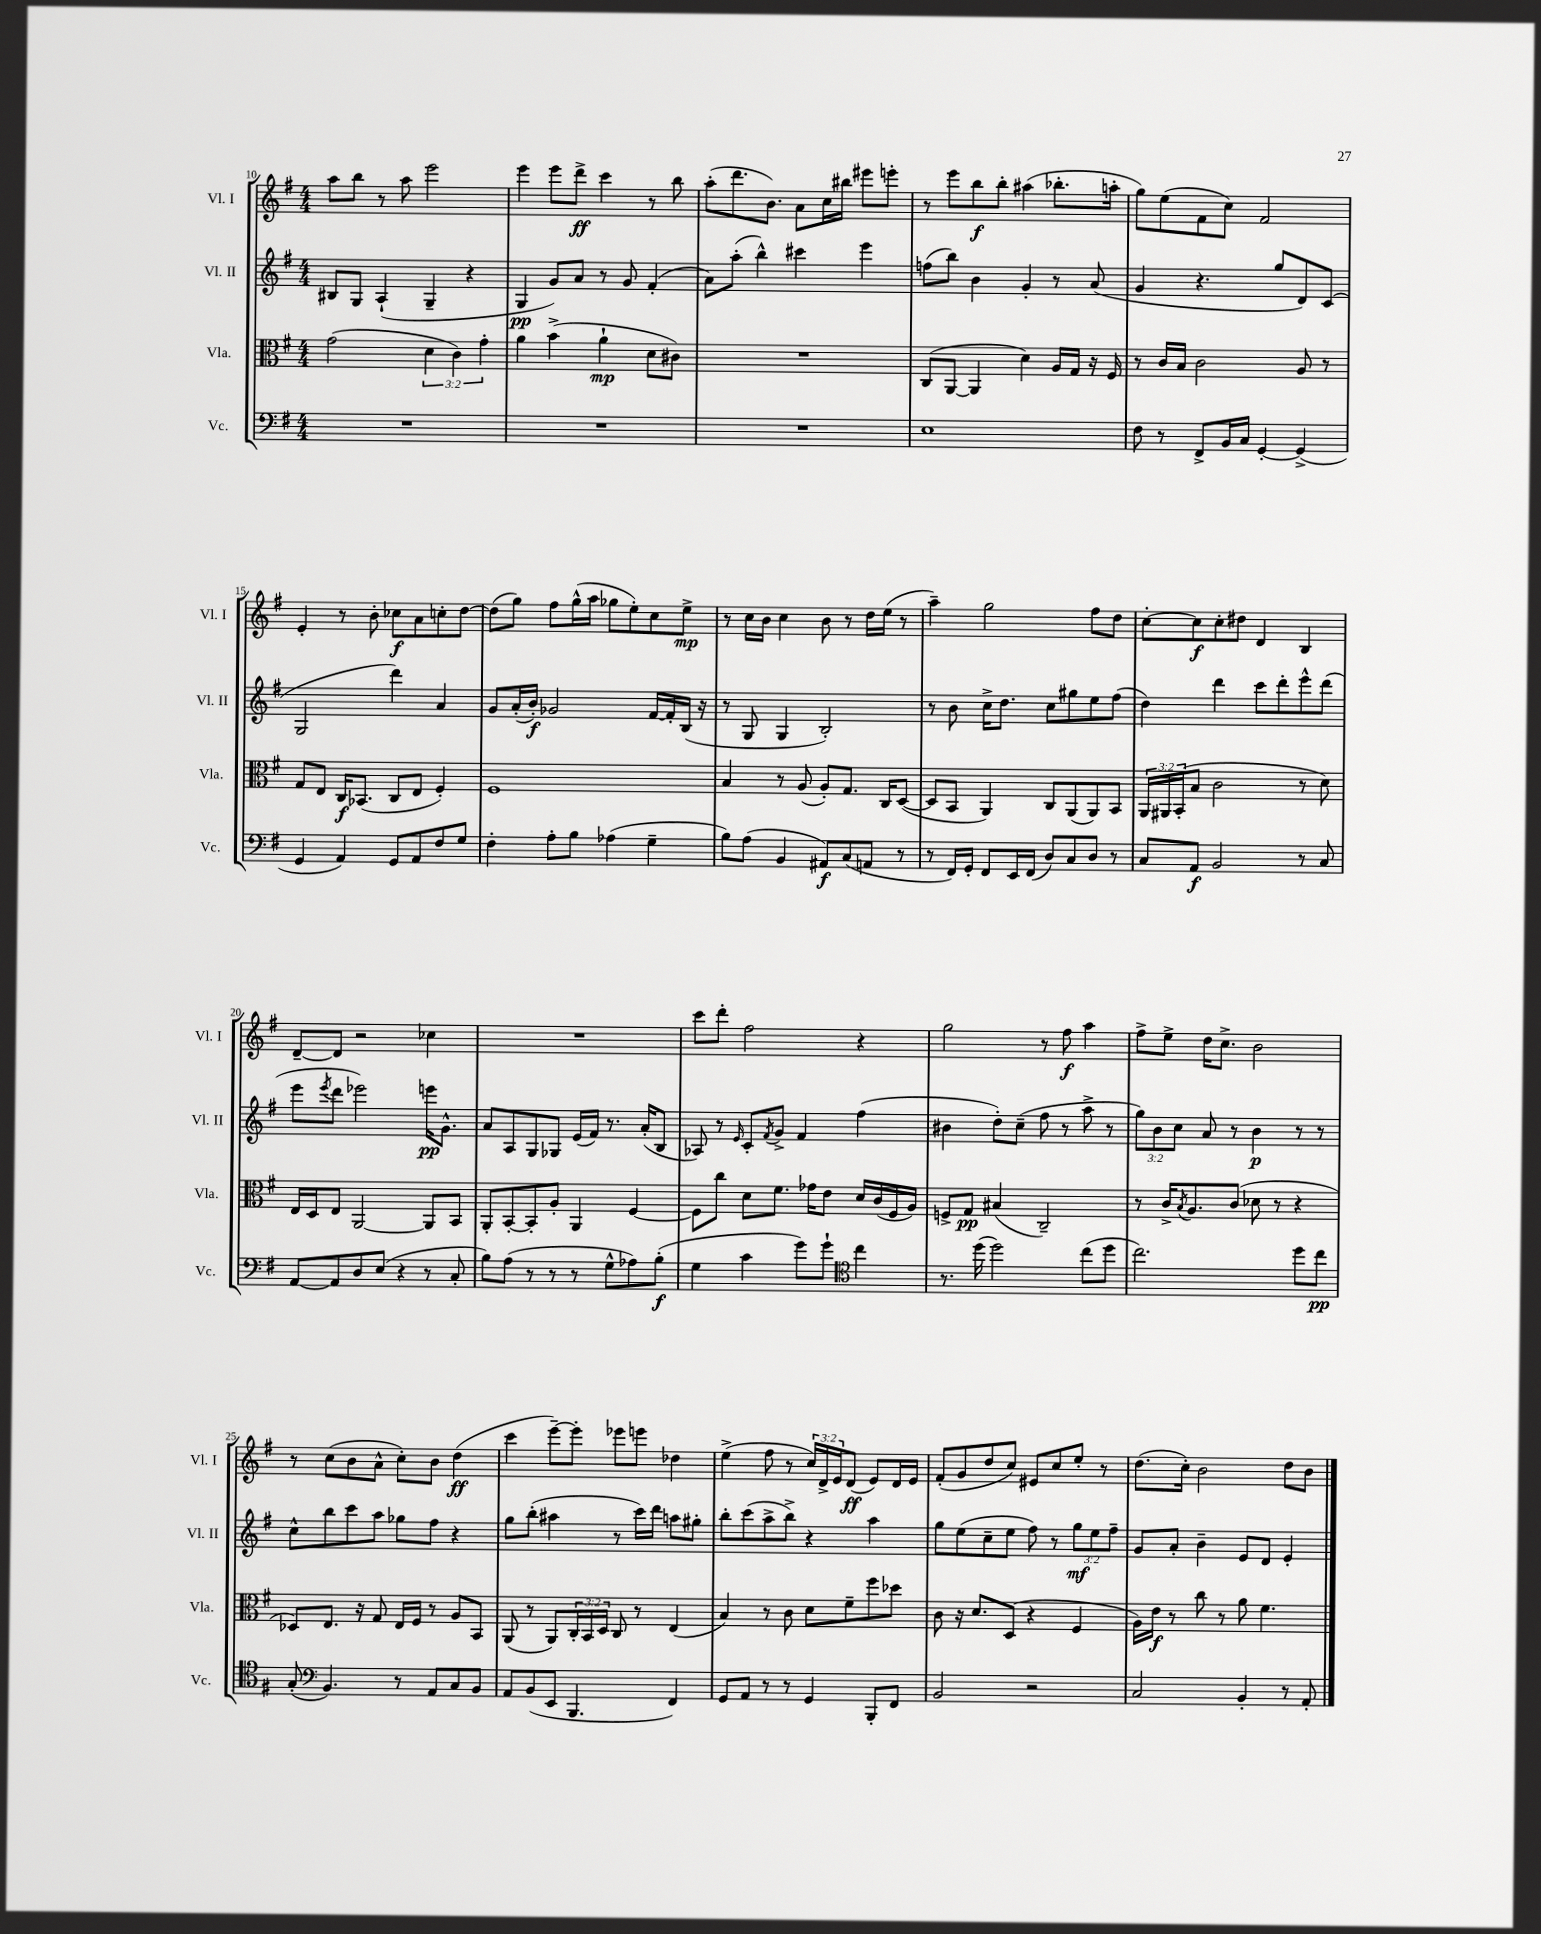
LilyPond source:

<<
\new StaffGroup <<
\new Staff = "s0" \with { instrumentName = "Vl. I" shortInstrumentName = "Vl. I" } {
    \clef treble \key g \major \numericTimeSignature \time 4/4 \override Staff.TupletNumber.text = #tuplet-number::calc-fraction-text
    a''8 b''8 r8 a''8 e'''2 |
    e'''4 e'''8 d'''8->\ff c'''4 r8 b''8 |
    a''8-.( d'''8. b'8.) a'8 c''16 bis''16 eis'''8 e'''8-. |
    r8 e'''8 b''8\f b''8-. ais''4( bes''8.-. a''16-. |
    g''8) e''8( fis'8 c''8) fis'2 |
    e'4-. r8 b'8-. ces''8\f a'8 c''8-. d''8~ |
    d''8( g''8) fis''8 g''16-^( a''16 ges''8 e''8-.) c''8 e''8->\mp |
    r8 c''16 b'16 c''4 b'8 r8 d''16 e''16( r8 |
    a''4--) g''2 fis''8 d''8 |
    c''8~-. c''8\f c''8-. dis''8 d'4 b4 |
    d'8~-- d'8 r2 ces''4 |
    R1 |
    c'''8 d'''8-. fis''2 r4 |
    g''2 r8 fis''8\f a''4 |
    fis''8-> e''8-> d''16 c''8.-> b'2 |
    r8 c''8( b'8 a'8-^ c''8-.) b'8 d''4\ff( |
    c'''4 e'''8~--) e'''8-. ees'''8 e'''8 des''4 |
    e''4->( fis''8 r8 \tuplet 3/2 { c''16) d'16-> e'16 } d'8\ff( e'8) d'16 e'16 |
    fis'8-.( g'8 d''8 c''8) eis'8 c''8 e''8-. r8 |
    d''8.( c''16-.) b'2 d''8 b'8 \bar "|." |
}
\new Staff = "s1" \with { instrumentName = "Vl. II" shortInstrumentName = "Vl. II" } {
    \clef treble \key g \major \numericTimeSignature \time 4/4 \override Staff.TupletNumber.text = #tuplet-number::calc-fraction-text
    bis8 g8 a4-!( g4-- r4 |
    g4\pp g'8) a'8 r8 g'8 fis'4-.( |
    a'8) a''8-.( b''4-^) cis'''4 e'''4 |
    f''8( b''8) b'4 g'4-. r8 a'8( |
    g'4 r4. g''8 d'8) c'8( |
    g2 d'''4) a'4 |
    g'8 a'16-.( b'16-.\f) ges'2 fis'16~ fis'16-. b16( r16 |
    r8 g8 g4 b2-.) |
    r8 b'8 c''16-> d''8. c''8 gis''8 e''8 fis''8( |
    d''4) d'''4 c'''8 d'''8-. e'''8-^ d'''8( |
    e'''8 \acciaccatura { e'''8 } d'''8 ees'''2) e'''16\pp g'8.-^ |
    a'8 a8 g8 ges8 e'16( fis'16) r8. a'16-.( b8 |
    aes8) r8 \grace { e'16 } c'8-. \acciaccatura { fis'8 } g'8-> fis'4 fis''4( |
    bis'4 d''8-.) c''8--( fis''8 r8 a''8-> r8 |
    \tuplet 3/2 { g''8) b'8 c''8 } a'8 r8 b'4\p r8 r8 |
    c''8-^ b''8 c'''8 a''8 ges''8 fis''8 r4 |
    g''8 b''8-.( ais''4 r8 c'''16) d'''16 a''8 gis''8-. |
    b''8-. c'''8( a''8-> b''8->) r4 a''4 |
    g''8 e''8( c''8-- e''8 fis''8) r8 \tuplet 3/2 { g''8\mf e''8 fis''8-- } |
    g'8 a'8-. b'4-- e'8 d'8 e'4-. \bar "|." |
}
\new Staff = "s2" \with { instrumentName = "Vla." shortInstrumentName = "Vla." } {
    \clef alto \key g \major \numericTimeSignature \time 4/4 \override Staff.TupletNumber.text = #tuplet-number::calc-fraction-text
    g'2( \tuplet 3/2 { d'4 c'4) g'4-. } |
    a'4 b'4->( a'4-!\mp d'8 cis'8) |
    R1 |
    c8( a,8~ a,4 d'4) a16 g16 r16 fis16 |
    r8 c'16 b16 c'2 a8 r8 |
    g8 e8 c16\f bes,8.( c8 e8 fis4-.) |
    fis1 |
    b4 r8 a8( a8-.) g8. c16 d8~( |
    d8 b,8 a,4) c8 a,8( a,8) b,8 |
    \tuplet 3/2 { a,16 ais,16 b,16-.( } b8 c'2 r8 d'8) |
    e16 d16 e8 a,2~ a,8 b,8 |
    a,8-. b,8~-. b,8-. a8-. a,4 fis4~ |
    fis8 c''8 d'8 fis'8. ges'16 e'8 d'16 c'16( fis16 a16) |
    f8-> g8\pp bis4( c2--) |
    r8 c'16-> \acciaccatura { b8 } a8. c'8( des'8 r8 r4 |
    des8) e8. r16 g8 e16 fis16 r8 a8 b,8 |
    a,8( r8 a,8) \tuplet 3/2 { c16-. b,16 d16 } c8 r8 e4( |
    b4) r8 c'8 d'8 fis'8-- fis''8 des''8 |
    c'8 r16 d'8. d8( r4 fis4 |
    a16) e'16\f r8 c''8 r8 a'8 fis'4. \bar "|." |
}
\new Staff = "s3" \with { instrumentName = "Vc." shortInstrumentName = "Vc." } {
    \clef bass \key g \major \numericTimeSignature \time 4/4
    R1 |
    R1 |
    R1 |
    e1 |
    fis8 r8 fis,8-> b,16 c16 g,4~-. g,4->( |
    g,4 a,4) g,8 a,8 fis8 g8 |
    fis4-. a8-. b8 aes4( g4-- |
    b8) a8( b,4 ais,8\f) c8( a,8 r8 |
    r8 fis,16) g,16-. fis,8 e,16 fis,16( d8) c8 d8 r8 |
    c8 a,8\f b,2 r8 c8 |
    a,8~ a,8 d8 e8( r4 r8 c8-. |
    b8) a8( r8 r8 r8 g8-^ aes8) b8-.\f( |
    g4 c'4 g'8) g'8-! \clef tenor c''4 |
    r8. d''16( d''2) c''8( d''8 |
    c''2.) d''8 c''8\pp |
    g8-.( \clef bass b,4.) r8 a,8 c8 b,8 |
    a,8 b,8( e,8 b,,4. fis,4) |
    g,8 a,8 r8 r8 g,4 b,,8-. fis,8 |
    b,2 r2 |
    c2 b,4-. r8 a,8-. \bar "|." |
}
>>
>>
\layout { \context { \Score currentBarNumber = #10 } }
